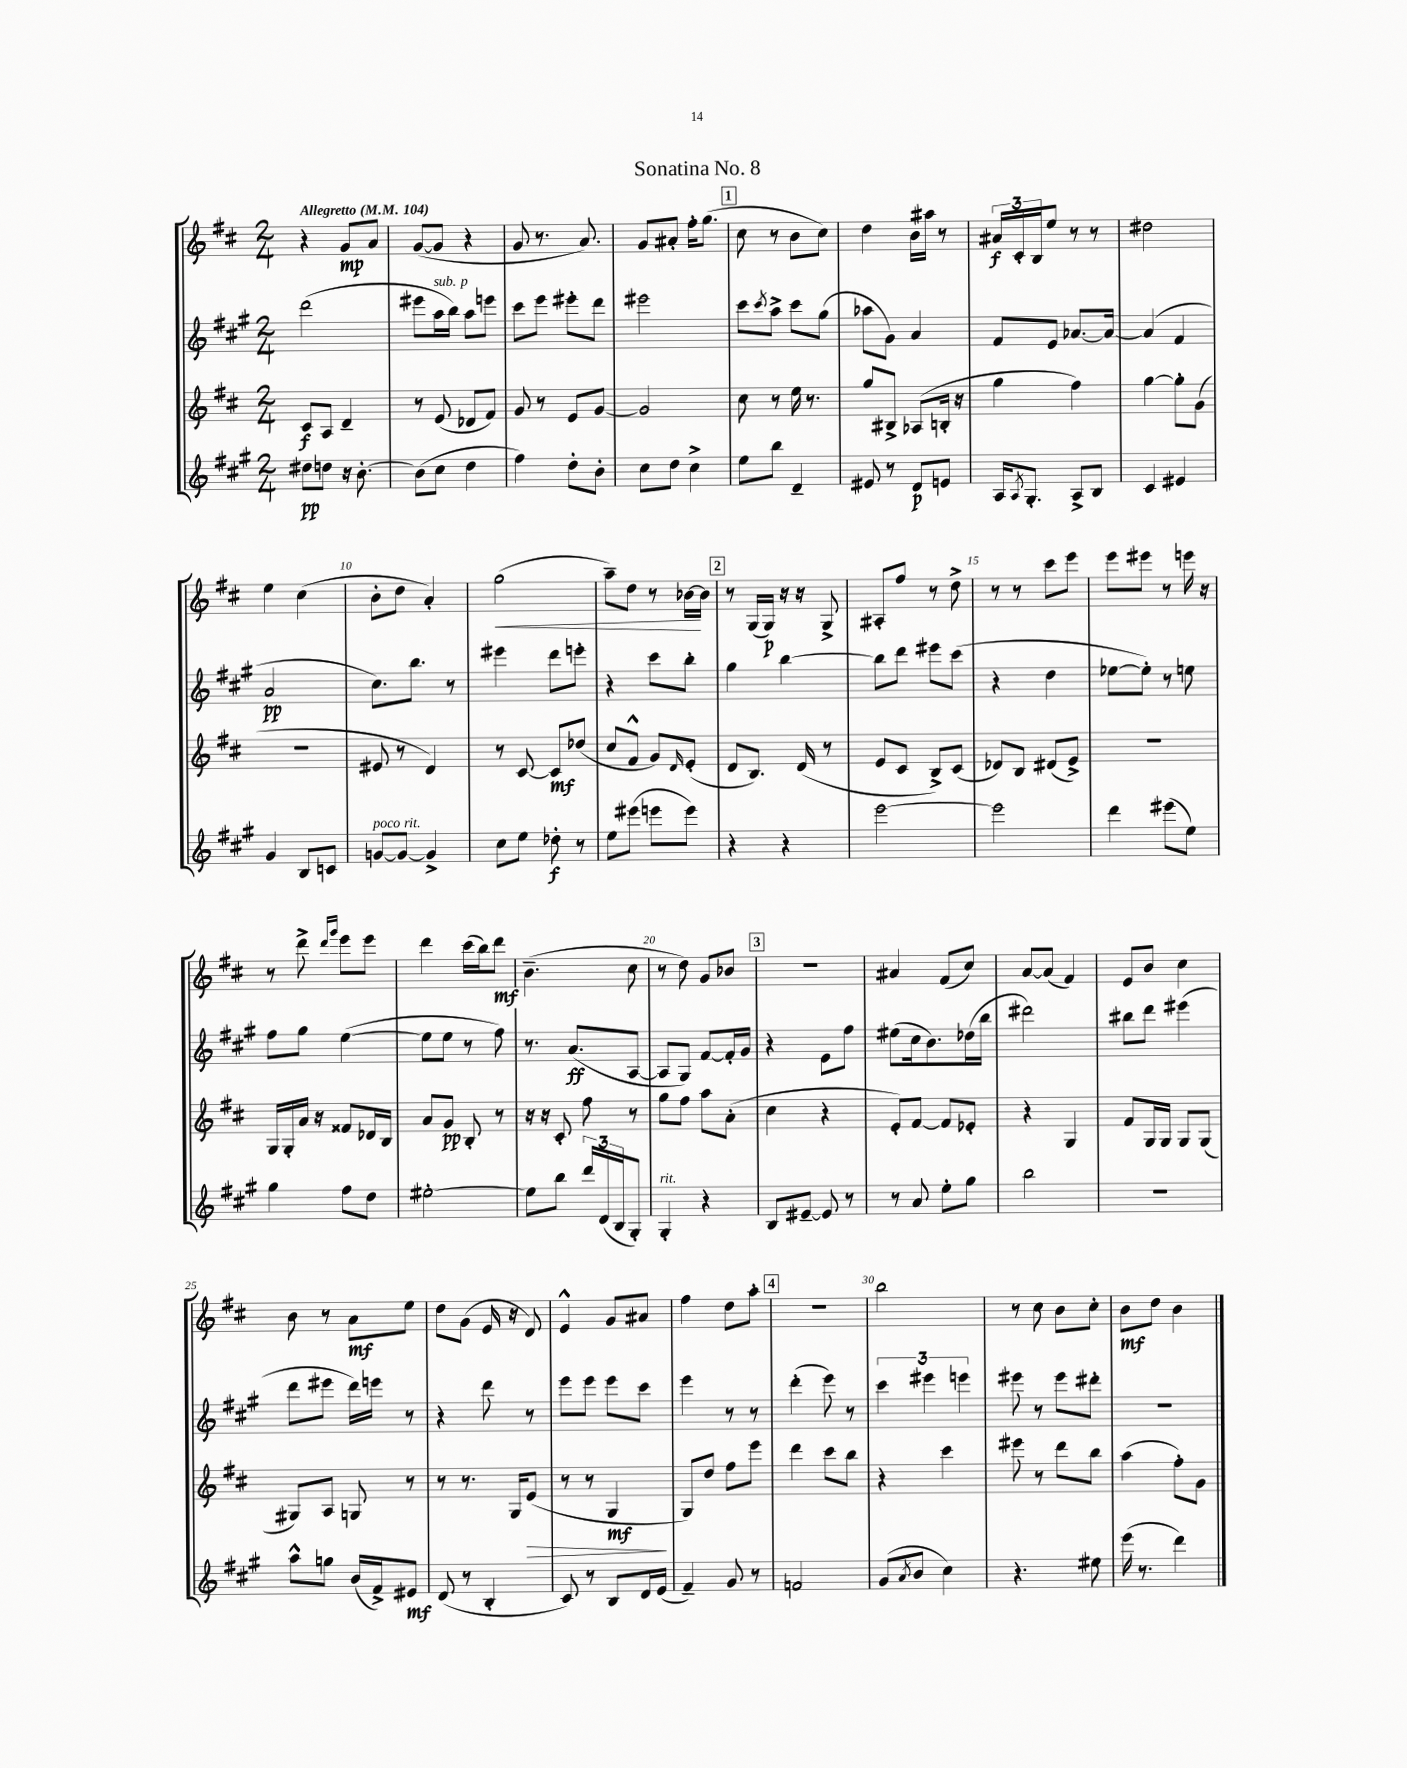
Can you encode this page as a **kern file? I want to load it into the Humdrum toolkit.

**kern	**kern	**kern	**kern
*staff4	*staff3	*staff2	*staff1
*clefG2	*clefG2	*clefG2	*clefG2
*k[f#c#g#]	*k[f#c#]	*k[f#c#g#]	*k[f#c#]
*M2/4	*M2/4	*M2/4	*M2/4
*MM104	*MM104	*MM104	*MM104
8dd#\L	8c#/L	(2ddd\	4r
8dd\J	8A/J	.	.
16r	4d~/	.	8g/L
[8.b'\	.	.	.
.	.	.	8a/J
=	=	=	=
(8b\]L	8r	8eee#\L	([8g/L
8cc#\J	(8e/	16aa\L	8g/]J
.	.	16bb\JJ)	.
4dd\	8d-/L	8aa\L	4r
.	8f#/J)	8eee\J	.
=	=	=	=
4ff#\)	8g/	8ccc#\L	8g/
.	8r	8eee\J	8.r
8dd'\L	8e/L	8eee#'\L	.
.	.	.	8.a/)
8b'\J	[8g/J	8ddd\J	.
=	=	=	=
8cc#\L	2g/]	2eee#\	8g/L
8dd\J	.	.	8a#'/J
4cc#^\	.	.	16ff#'\LK
.	.	.	(8.gg\J
=	=	=	=
8ee\L	8cc#\	8ccc#\L	8cc#\
.	.	8qccc#/	.
8bb\J	8r	8aa^\J	8r
4d~/	16ee\	8ccc#\L	8b\L
.	8.r	.	.
.	.	(8gg#\J	8cc#\J)
=	=	=	=
8e#/	8gg/L	8aa-\L	4dd\
8r	8B#^/J	8g#\J)	.
8d/L	(8A-/L	4a/	16b\LL
.	.	.	16aa#\JJ
8e/J	16B'/Jk	.	8r
.	16r	.	.
=	=	=	=
16A/LK	4gg\	8f#/L	24a#/LL
.	.	.	24c#'/
8qA/	.	.	.
8.G#'/J	.	.	.
.	.	.	24B/J
.	.	8e/J	8ee/J
8A^/L	4ff#\)	[8.a-/L	8r
8B/J	.	.	8r
.	.	16a-/_Jk	.
=	=	=	=
4c#/	[4gg\	(4a-/]	2dd#\
4e#/	8gg'\]L	4f#/	.
.	(8g\J	.	.
=	=	=	=
4g#/	2r	2a/	4ee\
8B/L	.	.	(4cc#\
8c/J	.	.	.
=	=	=	=
[8g/L	8e#/	8.cc#\L)	8b'\L
8g/_J	8r	.	8dd\J
.	.	8.bb\J	.
4g^/]	4d/)	.	4a'/)
.	.	8r	.
=	=	=	=
8cc#\L	8r	4eee#\	(2gg\
8ee\J	[8c#/	.	.
8dd-'\	8c#/]L	8ddd\L	.
8r	(8dd-/J	8eee'\J	.
=	=	=	=
8ee\L	8cc#/L	4r	8aa~\L)
(8eee#\J	8f#^^/J	.	8dd\J
8eee\L	8g/L)	8ccc#\L	8r
.	16qqd/	.	.
8eee\J)	(8e'/J	8bb'\J	[16b-\LL
.	.	.	16b-\]JJ
=	=	=	=
4r	8d/L	4gg#\	8r
.	8.B/J)	.	(16G/LL
.	.	.	16G/JJ)
4r	.	[4bb\	16r
.	(16d/	.	16r
.	8r	.	8G^/
=	=	=	=
[2eee\	8e/L	8bb\]L	8A#'/L
.	8c#/J	8ddd\J	8ff#/J
.	8B^/L)	8eee#\L	8r
.	(8c#/J	(8ccc#\J	8dd^\
=	=	=	=
2eee\]	8d-/L)	4r	8r
.	8B/J	.	8r
.	(8d#/L	4dd\	8ccc#\L
.	8e^/J)	.	8eee\J
=	=	=	=
4ddd\	2r	[8ee-\L	8eee\L
.	.	8ee-'\]J)	8eee#\J
(8eee#\L	.	8r	8r
8ee\J)	.	8ee\	16eee\
.	.	.	16r
=	=	=	=
4gg#\	16G/LL	8ff#\L	8r
.	16G'/	.	.
.	16a/JJ	8gg#\J	8ddd^\
.	16r	.	.
.	.	.	16qqddd/LL
.	.	.	16qqggg/JJ
8ff#\L	8f##/L	([4ee\	8eee\L
8dd\J	16d-/L	.	8eee\J
.	16B/JJ	.	.
=	=	=	=
[2ee#'\	8a/L	8ee\]L	4ddd\
.	8g/J	8ee\J	.
.	8B'/	8r	(16ccc#\LL
.	.	.	16bb\J)
.	8r	8ff#\)	8ddd\J
=	=	=	=
8ee#\]L	16r	8.r	(4.b~\
.	16r	.	.
8bb\J	8c#'/	.	.
.	.	(8.a/L	.
24ddd/LL	8ff#\	.	.
(24d/	.	.	.
24B/J	.	.	.
8G#'/J)	8r	[8A/J	8cc#\
=	=	=	=
4G#'/	8gg\L	8A/]L	8r
.	8ff#\J	8G#/J)	8dd\)
4r	8aa\L	[8f#/L	8g/L
.	(8a'\J	16f#'/]L	8b-/J
.	.	16g#/JJ	.
=	=	=	=
8B/L	4cc#\	4r	2r
[8e#~/J	.	.	.
8e#/]	4r	8e\L	.
8r	.	8ff#\J	.
=	=	=	=
8r	8e'/L)	(8ee#\L	4a#/
8a/	[8f#/J	16cc#\k	.
.	.	8.b\)	.
8ee'\L	8f#/]L	.	(8f#/L
8gg#\J	8e-'/J	(16dd-\L	8cc#/J)
.	.	16bb\JJ	.
=	=	=	=
2bb\	4r	2ddd#\)	[8a/L
.	.	.	(8a/]J
.	4G/	.	4f#/)
=	=	=	=
2r	8f#/L	8bb#\L	8e/L
.	16G/L	8ddd\J	8b/J
.	16G/JJ	.	.
.	8G/L	(4eee#\	4cc#\
.	(8G/J	.	.
=	=	=	=
8aa^^\L	8G#/L)	8ddd\L	8b\
8gg\J	8A/J	8eee#\J	8r
(16b/LL	8G/	16ddd\LL)	8a\L
16f#^/J)	.	16eee\JJ	.
8e#/J	8r	8r	8ee\J
=	=	=	=
(8d/	8r	4r	8dd\L
8r	8.r	.	(8g\J
4B'/	.	8ddd\	16e/
.	16G/LK	.	16r
.	(8e/J	8r	8d/)
=	=	=	=
8c#/)	8r	8eee\L	4e^^/
8r	8r	8eee\J	.
8B/L	4G/	8eee\L	8g/L
16d/L	.	8ccc#\J	8a#/J
(16e/JJ	.	.	.
=	=	=	=
4f#~/)	8G/L)	4eee\	4ff#\
.	8dd/J	.	.
8g#/	8ff#\L	8r	8dd\L
8r	8eee\J	8r	8aa'\J
=	=	=	=
2f/	4ddd\	(4ddd'\	2r
.	8ccc#\L	8eee\)	.
.	8bb\J	8r	.
=	=	=	=
(8g#/L	4r	6ccc#\	2bb\
8qa/	.	.	.
8b/J	.	.	.
.	.	6eee#\	.
4cc#\)	4ccc#\	.	.
.	.	6eee\	.
=	=	=	=
4.r	8eee#\	8eee#\	8r
.	8r	8r	8cc#\
.	8ddd\L	8eee#\L	8b\L
8ee#\	8bb\J	8ddd#'\J	8cc#'\J
=	=	=	=
(16eee\	(4aa\	2r	8b\L
8.r	.	.	.
.	.	.	8dd\J
4ddd\)	8ff#'\L)	.	4b\
.	8g\J	.	.
==	==	==	==
*-	*-	*-	*-
